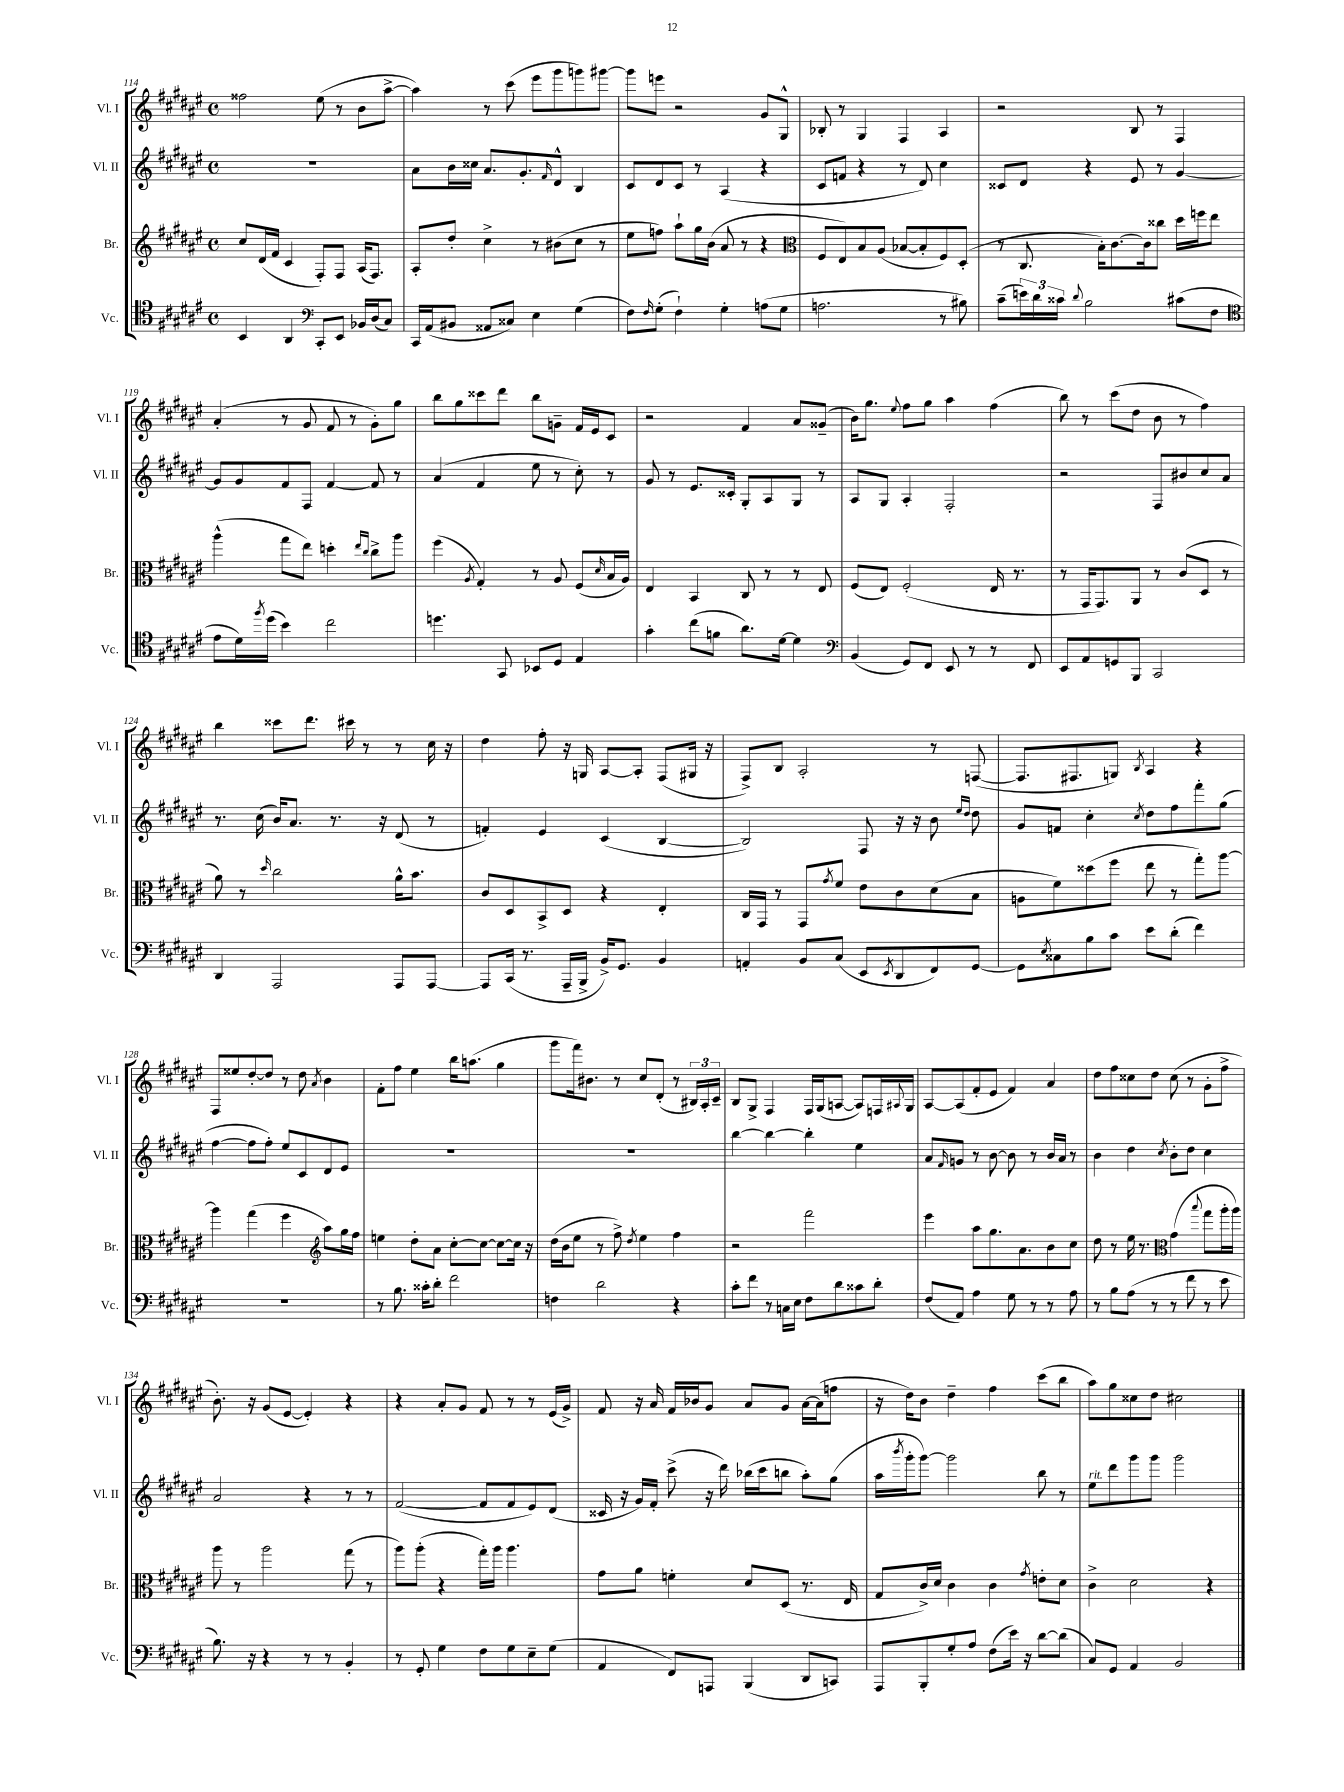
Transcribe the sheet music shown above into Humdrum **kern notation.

**kern	**kern	**kern	**kern
*part4	*part3	*part2	*part1
*staff4	*staff3	*staff2	*staff1
*I"Vc.	*I"Br.	*I"Vl. II	*I"Vl. I
*I'Vc.	*I'Br.	*I'Vl. II	*I'Vl. I
*clefC4	*clefG2	*clefG2	*clefG2
*k[f#c#g#d#a#e#]	*k[f#c#g#d#a#e#]	*k[f#c#g#d#a#e#]	*k[f#c#g#d#a#e#]
*M4/4	*M4/4	*M4/4	*M4/4
*met(c)	*met(c)	*met(c)	*met(c)
=114	=114	=114	=114
4BB/	8cc#/L	1r	2ff##X\
.	(16d#/L	.	.
.	16f#/JJ	.	.
4AA#/	4c#/	.	.
*clefF4	*	*	*
8CC#'/L	8F#'/L)	.	(8ee#\
8EE#/J	8F#/J	.	8r
16BB-X/LL	(16A#/KL	.	8b\L
(16D#/J	8.F#/J)	.	.
8C#/J)	.	.	[8aa#^\J
=115	=115	=115	=115
16CC#/LL	8A#'/L	8a#\L	4aa#\])
(16AA#/J	.	.	.
8BB#X/J	8dd#'/J	16b\L	.
.	.	16cc##X\JJ	.
8AA##X/L	4cc#^\	8.a#/L	8r
8C##X/J)	.	.	(8ccc#\
.	.	8.g#'/	.
4E#\	8r	.	8eee#\L
.	.	16qqf#/	.
.	(8b#X\L	8d#^^/J	8ggg#\
(4G#\	8cc#\J	4B/	8gggn\)
.	8r	.	[8ggg#X\J
=116	=116	=116	=116
8F#\L)	8ee#\L	8c#/L	8ggg#\L]
16qqF#/	.	.	.
(8G#'\J	8ffn\J)	8d#/	8eeen\J
4F#`\)	8aa#`\L	8c#/J	2r
.	16gg#\L	8r	.
.	(16b\JJ	.	.
4G#'\	8a#/	(4A#/	.
.	8r	.	.
(8An\L	4r	4r	8g#/L
8G#\J	.	.	8G#^^/J
=117	=117	=117	=117
*	*clefC3	*	*
2.An\	8F#/L	8c#/L	8B-X'/
.	8E#/)	8fn/J	8r
.	8B/	4r	4G#/
.	(8A#/J	.	.
.	[8B-X/L	8r	4F#/
.	8B-'/]	8d#/)	.
8r	8F#/)	4cc#\	4A#/
8B#X\)	(8D#'/J	.	.
=118	=118	=118	=118
(8c#~\L	8r	8c##X/L	2r
24en\L)	8.C#/	8d#/J	.
24d#\	.	.	.
24c##X\JJ	.	.	.
8qqd#/	.	.	.
2B\	.	4r	.
.	16B'\KL)	.	.
.	[8.c#\	.	.
.	.	8e#/	8B/
.	16c#\k]	.	.
.	8cc##X\J	8r	8r
(8c#X\L	16dd#\LL	[4g#/	4F#/
.	16ffn\J	.	.
8F#\J	8ee#\J	.	.
!!LO:LB:g=z
=119	=119	=119	=119
*clefC4	*	*	*
8e#\L	(4aa#^^\	8g#/L]	(4a#'/
16d#\L)	.	8g#/	.
8qff#/	.	.	.
(16dd#\JJ	.	.	.
4b\)	8gg#\L	8f#/	8r
.	8ee#\J)	8F#/J	8g#/
2cc#\	4ddn'\	[4f#/	8f#/
.	.	.	8r
.	16qqee#/LL	.	.
.	16qqcc#/JJ	.	.
.	8cc#^\L	8f#/]	8g#'\L)
.	8aa#\J	8r	8gg#\J
=120	=120	=120	=120
4.ddn\	(4ff#\	(4a#/	8bb\L
.	.	.	8gg#\
.	8qA#/	.	.
.	4G#'/)	4f#/	8ccc##X\
8GG#/	.	.	8ddd#\J
8BB-X/L	8r	8ee#\	8bb\L
8D#/J	8A#/	8r	8gn~\J
4E#/	(8F#/L	8cc#'\)	16f#/LL
.	.	.	16e#/J
.	16qqd#/	.	.
.	16B/L	8r	8c#/J
.	16A#/JJ)	.	.
=121	=121	=121	=121
4g#'\	4E#/	8g#/	2r
.	.	8r	.
(8cc#\L	4BB/	8.e#/L	.
8fn\J	.	.	.
.	.	16c##X'/Jk	.
8.a#\L)	8C#/	8G#'/L	4f#/
.	8r	8A#/	.
[16d#\Jk	.	.	.
4d#\]	8r	8G#/J	8a#/L
.	8E#/	8r	(8g##X~/J
=122	=122	=122	=122
*clefF4	*	*	*
(4BB/	(8F#/L	8A#/L	16b\KL)
.	.	.	8.gg#\J
.	8E#/J)	8G#/J	.
.	.	.	8qqee#/
8GG#/L)	(2F#'/	4A#'/	8ff#\L
8FF#/J	.	.	8gg#\J
8EE#/	.	2F#'/	4aa#\
8r	.	.	.
8r	16E#/	.	(4ff#\
.	8.r	.	.
8FF#/	.	.	.
=123	=123	=123	=123
8EE#/L	8r	2r	8bb\)
8AA#/	16GG#/KL	.	8r
.	8.GG#/)	.	.
8GGn/	.	.	(8ccc#\L
8BBB/J	8AA#/J	.	8dd#\J
2CC#/	8r	8F#/L	8b\
.	(8c#/L	8b#X/	8r
.	8D#/J	8cc#/	4ff#\)
.	8r	8a#/J	.
!!LO:LB:g=z
=124	=124	=124	=124
4DD#/	8a#\)	8.r	4bb\
.	8r	.	.
.	.	(16cc#\	.
.	16qqdd#/	.	.
2AAA#/	2cc#\	16b/KL)	8ccc##X\L
.	.	8.a#/J	.
.	.	.	8.ddd#\J
.	.	8.r	.
.	.	.	16ccc#X\
.	.	.	8r
.	.	16r	.
8AAA#/L	16a#^^\KL	(8d#/	8r
.	8.b\J	.	.
[8AAA#/J	.	8r	16cc#\
.	.	.	16r
=125	=125	=125	=125
8AAA#/L]	8c#/L	4fn'/)	4dd#\
(16CC#/Jk	8D#/	.	.
8.r	.	.	.
.	8BB^/	4e#/	8ff#'\
16AAA#~/LL	8D#/J	.	16r
16BBB^/JJ	.	.	16Gn/
16BB^/KL)	4r	(4c#/	[8A#/L
8.GG#/J	.	.	.
.	.	.	8A#'/J]
4BB/	4E#'/	[4B/	(8F#/L
.	.	.	16G#X/Jk
.	.	.	16r
=126	=126	=126	=126
4AAn'/	16C#/LL	2B/])	8F#^/L)
.	16GG#/JJ	.	.
.	8r	.	8B/J
8BB/L	8GG#/L	.	2A#'/
.	8qg#/	.	.
(8C#/J	8f#/J	.	.
8EE#/L	8e#\L	8F#/	.
8qEE#/	.	.	.
8DD#/	8c#\	16r	.
.	.	16r	.
8FF#/)	(8d#\	8b\	8r
.	.	16qqee#/LL	.
.	.	16qqdd#/JJ	.
[8GG#/J	8B\J	8dd#\	([8Fn/
=127	=127	=127	=127
8GG#\L]	8An\L	8g#/L	8.F/L]
8qE#/	.	.	.
8C##X\	8f#\)	8fn/J	.
.	.	.	8.F#X/
8B\	(8dd##X\	4cc#'\	.
8c#\J	8ff#\J	.	8Gn/J)
.	.	8qcc#/	8qB/
8e#\L	8ee#\	8dd#\L	4A#/
(8d#'\J	8r	8ff#\	.
4f#\)	8gg#'\L)	8fff#'\	4r
.	[8aa#\J	(8gg#\J	.
!!LO:LB:g=z
=128	=128	=128	=128
1r	4aa#\]	[4ff#\	8F#/L
.	.	.	8ee##X/
.	(4gg#\	8ff#\L]	[8dd#'/
.	.	8ff#'\J)	8dd#/J]
.	4ff#\	8ee#/L	8r
.	.	8c#/	8dd#\
*	*clefG2	*	*
.	.	.	8qa#/
.	8aa#\L)	8d#/	4b\
.	16gg#\L	8e#/J	.
.	16ff#\JJ	.	.
=129	=129	=129	=129
8r	4een\	1r	8f#'\L
8.B\	.	.	8ff#\J
.	8dd#'\L	.	4ee#\
16c##X'\KL	.	.	.
8d#'\J	8a#\J	.	.
2f#\	[8cc#'\L	.	16bb\KL
.	.	.	(8.aan\J
.	8cc#\J_	.	.
.	8cc#\L_	.	4gg#\
.	16cc#\Jk]	.	.
.	16r	.	.
=130	=130	=130	=130
4Fn\	(16dd#\LL	1r	8ggg#\L
.	16b\J	.	.
.	8ee#\J	.	16fff#\k)
.	.	.	8.b#X\J
2d#\	8r	.	.
.	8ff#^\)	.	8r
.	8qdd#/	.	.
.	4ee#\	.	8cc#/L
.	.	.	(8d#'/J
4r	4ff#\	.	8r
.	.	.	24B#X/LL)
.	.	.	24A#'/
.	.	.	24c#~/JJ
=131	=131	=131	=131
8c#'\L	2r	[4bb\	8B/L
8f#\J	.	.	8G#^/J
8r	.	4bb\_	4F#/
16Cn\LL	.	.	.
16E#\JJ	.	.	.
8F#\L	2fff#\	4bb'\]	16F#/LL
.	.	.	(16G#/J
8d#\	.	.	[8An/J
8c##X\	.	4ee#\	8A/L])
8d#'\J	.	.	16Fn/L
.	.	.	8qqA#X/
.	.	.	16G#/JJ
=132	=132	=132	=132
(8F#/L	4eee#\	8a#/L	[8A#/L
.	.	16qqf#/	.
8AA#/J)	.	8gn/J	(8A#/]
4A#\	8aa#\L	8r	8f#'/
.	8.gg#\	[8b\	8e#/J
8G#\	.	8b\]	4f#/)
.	8.a#\	.	.
8r	.	8r	.
8r	8b\	16b/LL	4a#/
.	.	16a#/JJ	.
8A#\	8cc#\J	8r	.
=133	=133	=133	=133
8r	8dd#\	4b\	8dd#\L
8B\L	8r	.	8ff#\
(8A#\J	16ee#\	4dd#\	8cc##X\
.	8.r	.	.
8r	.	.	8dd#\J
*	*clefC3	*	*
.	.	8qcc#/	.
8r	(4g#\	8b'\L	(8cc##\
8f#\	.	8dd#\J	8r
.	8qqbb/	.	.
8r	8gg#\L	4cc#\	8g#'\L
8e#\	16aa#'\L	.	8ff#^\J
.	16aa#\JJ)	.	.
!!LO:LB:g=z
=134	=134	=134	=134
8.B\)	8aa#\	2a#/	8.b'\)
.	8r	.	.
16r	.	.	16r
4r	2aa#\	.	(8g#/L
.	.	.	[8e#/J
8r	.	4r	4e#'/])
8r	.	.	.
4BB'/	(8gg#\	8r	4r
.	8r	8r	.
=135	=135	=135	=135
8r	8aa#\L)	([2f#/	4r
8GG#'/	(8aa#'\J	.	.
4G#\	4r	.	8a#'/L
.	.	.	8g#/J
8F#\L	16gg#'\LL)	8f#/L]	8f#/
.	16aa#\JJ	.	.
8G#\	4.aa#\	8f#/	8r
8E#~\	.	8e#/)	8r
(8G#\J	.	(8d#/J	(16e#/LL
.	.	.	16g#^/JJ)
=136	=136	=136	=136
4AA#/	8g#\L	16c##X/	8f#/
.	.	16r	.
.	8a#\J	16g#/LL)	16r
.	.	16f#'/JJ	16a#/
8FF#/L)	4fn'\	(8ccc#^\	16f#/LL
.	.	.	16b-X/J
8AAAn/J	.	16r	8g#/J
.	.	16ddd#\)	.
(4BBB/	8d#/L	(16bb-X\LL	8a#/L
.	.	16ccc#\J	.
.	(8D#/J	8bbn\J	8g#/J
8DD#/L	8.r	8aa#'\L)	[16a#\LL
.	.	.	(16a#\J]
8CCn/J)	.	(8gg#\J	8ffn\J
.	16E#/	.	.
=137	=137	=137	=137
8AAA#/L	8G#/L	16aa#\LL	16r
.	.	8qbbb/	.
.	.	16ggg#'\J	16dd#\KL)
8BBB'/	16c#^/L)	[8ggg#\J)	8b\J
.	16d#/JJ	.	.
8G#'/	4c#\	2ggg#\]	4dd#~\
8A#/J	.	.	.
(8F#\L	4c#\	.	4ff#\
16e#\Jk)	.	.	.
16r	.	.	.
.	8qg#/	.	.
[8d#\L	8en'\L	8bb\	(8ccc#\L
(8d#\J]	8d#\J	8r	8bb\J
=138	=138	=138	=138
!	!	!LO:TX:a:i:t=rit.	!
8C#/L)	4c#^\	8ee#\L	8aa#\L)
8GG#/J	.	8ddd#\	8gg#\
4AA#/	2d#\	8ggg#\	8cc##X\
.	.	8ggg#\J	8dd#\J
2BB/	.	2ggg#\	2cc#X\
.	4r	.	.
==	==	==	==
*-	*-	*-	*-
